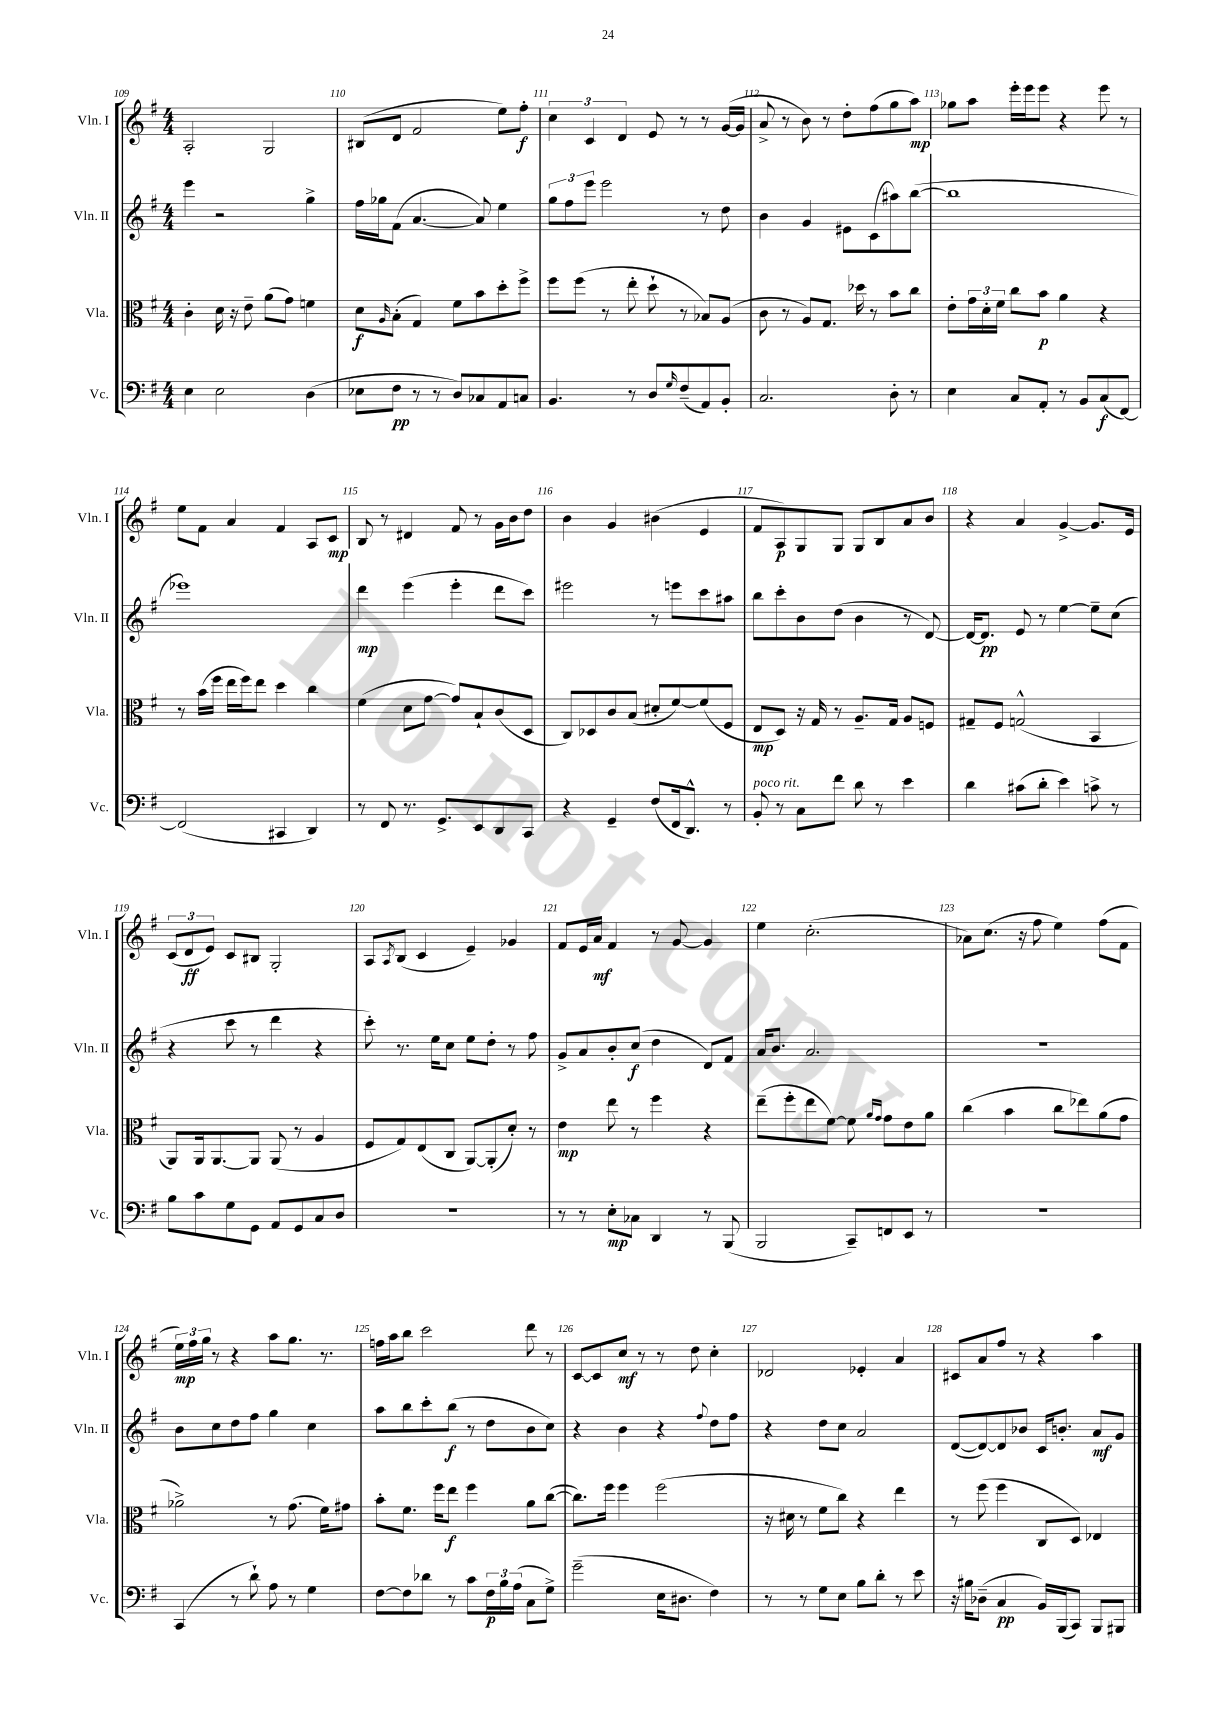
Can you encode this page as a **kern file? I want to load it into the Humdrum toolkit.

**kern	**kern	**kern	**kern
*staff4	*staff3	*staff2	*staff1
*clefF4	*clefC3	*clefG2	*clefG2
*k[f#]	*k[f#]	*k[f#]	*k[f#]
*M4/4	*M4/4	*M4/4	*M4/4
4E	4c'	4eee	2A'
2E	16d	2r	.
.	16r	.	.
.	8e~	.	.
.	(8a	.	2G
.	8g)	.	.
(4D	4f	4gg^	.
=	=	=	=
8E-	8d	16ff#	(8B#
.	.	16gg-	.
.	16qqA	.	.
8F#	(8B'	(8f#	8d
8r	4G)	[4.a	2f#
8r	.	.	.
8D)	8f#	.	.
8C-	8b	8a])	.
8AA	8dd'	4ee	8ee)
8C	8ff#^	.	8ff#'
=	=	=	=
4.BB	8ff#	12gg	6cc
.	.	12ff#	.
.	(8ff#	.	.
.	.	12eee	6c
.	8r	2eee	.
.	.	.	6d
8r	8ee'	.	.
8D	8dd`	.	8e
16qqG	.	.	.
(8F#~	8r	.	8r
8AA)	8B-)	8r	8r
8BB'	(8A	8dd	([16g
.	.	.	16g]
=	=	=	=
2.C	8c	4b	8a^
.	8r	.	8r
.	8A)	4g	8b)
.	8.G	.	8r
.	.	8e#	8dd'
.	16dd-	.	.
.	8r	(8c	(8ff#
8D'	8b	8aa#)	8gg
8r	8cc	([8bb	8aa)
=	=	=	=
4E	8e'	1bb]	8gg-
.	24g	.	8aa
.	24d'	.	.
.	24f#	.	.
8C	8cc	.	16eee'
.	.	.	16eee
8AA'	8b	.	8eee
8r	4a	.	4r
8BB	.	.	.
(8C	4r	.	8eee
[8FF#)	.	.	8r
=	=	=	=
(2FF#]	8r	1eee-)	8ee
.	(16b	.	8f#
.	16ff#	.	.
.	16ee	.	4a
.	16ff#)	.	.
.	8ee	.	.
4CC#	4dd	.	4f#
4DD)	4cc	.	8A
.	.	.	8c
=	=	=	=
8r	(4f#	4ddd	8B
8FF#	.	.	8r
8.r	8d	(4eee	4d#
.	[8g	.	.
8.GG^	.	.	.
.	8g])	4eee'	8f#
8EE	8B`	.	8r
8DD	(8c	8ddd	16g
.	.	.	16b
8CC	8D	8ccc)	8dd
=	=	=	=
4r	8C)	2eee#	4b
.	8D-	.	.
4GG~	8c	.	4g
.	(8B	.	.
(8F#	8d#'	8r	(4b#
16FF#	[8f#)	8eee	.
8.DD^^)	.	.	.
.	(8f#]	8ccc	4e
8r	8F#	8aa#	.
=	=	=	=
8BB'	8E	8bb	8f#
8r	8D)	8ccc'	8A)
8C	16r	8b	8G
.	16G	.	.
8f#	8r	(8dd	8G
8d	8.A~	4b	8G
8r	.	.	8B
.	16G	.	.
4e	8A	8r	8a
.	8F	[8d)	8b
=	=	=	=
4d	8G#~	16d_	4r
.	.	8.d]	.
.	8F#	.	.
(8c#	(2G^^	8e	4a
8d'	.	8r	.
4e)	.	[4ee	[4g^
8c^	4BB	8ee~]	8.g]
8r	.	(8cc	.
.	.	.	16e
=	=	=	=
8B	8AA)	4r	(12c
.	.	.	12d
8c	16AA	.	.
.	.	.	12e)
.	[8.AA	.	.
8G	.	8ccc	8c
8GG	8AA]	8r	8B#
8AA	(8AA	4ddd	2G'
8GG	8r	.	.
8C	4A	4r	.
8D	.	.	.
=	=	=	=
1r	8F#	8ccc')	8A
.	.	.	8qA
.	8G)	8.r	(8B
.	(8E	.	4c
.	.	16ee	.
.	8C	8cc	.
.	[8AA)	8ee	4e~)
.	(8AA']	8dd'	.
.	8d')	8r	4g-
.	8r	8ff#	.
=	=	=	=
8r	4e	8g^	8f#
8r	.	8a	16e
.	.	.	16a
8E'	8ee	8b'	4f#
8C-	8r	(8cc	.
4DD	4ff#	4dd	8r
.	.	.	[8g
8r	4r	8d)	4g]
(8BBB	.	8f#	.
=	=	=	=
2BBB	(8ee~	16a	4ee
.	.	8.b	.
.	8ff#'	.	.
.	8ee	2.a	(2.cc'
.	[8f#)	.	.
8CC~)	8f#]	.	.
.	16qqa	.	.
.	16qqg	.	.
8FF	8g	.	.
8EE	8e	.	.
8r	8a	.	.
=	=	=	=
1r	(4cc	1r	8a-)
.	.	.	(8.cc
.	4b	.	.
.	.	.	16r
.	.	.	8ff#
.	8cc	.	4ee)
.	8ee-)	.	.
.	(8a	.	(8ff#
.	8g	.	8f#
=	=	=	=
(4CC	2a-^)	8b	24ee)
.	.	.	24ff#
.	.	.	24gg
.	.	8cc	8r
8r	.	8dd	4r
8d`)	.	8ff#	.
8A	8r	4gg	8aa
8r	(8.g	.	8.gg
4G	.	4cc	.
.	16f#)	.	8.r
.	8g#	.	.
=	=	=	=
[8F#	8b'	8aa	16ff
.	.	.	16aa
8F#]	8.f#	8bb	8bb
8d-	.	8ccc'	2ccc
.	16ff#	.	.
8r	8ee	(8bb	.
8c	4ff#	8r	.
24F#	.	8dd	.
24B	.	.	.
(24A	.	.	.
8C	8a	8b	8ddd
8G^)	([8cc	8cc)	8r
=	=	=	=
(2g~	8.cc])	4r	[8c
.	.	.	8c]
.	16ff#	.	.
.	4ff#	4b	8cc
.	.	.	8r
16E	(2ff#	4r	8r
8.D#	.	.	.
.	.	.	8dd
.	.	8qqff#	.
4F#)	.	8dd	4cc'
.	.	8ff#	.
=	=	=	=
8r	16r	4r	2d-
.	16d#	.	.
8r	8r	.	.
8G	8f#	8dd	.
8E	8cc)	8cc	.
8B	4r	2a	4e-'
8d'	.	.	.
8r	4ee	.	4a
8e	.	.	.
=	=	=	=
16r	8r	([8d	8c#
16B#	.	.	.
(8D-~	(8ff#	8d_)	8a
4C	4ff#	8d]	8ff#
.	.	8b-	8r
16BB)	8C	16c	4r
(16BBB	.	8.b'	.
8CC)	8D)	.	.
8BBB	4E-	8a	4aa
8BBB#	.	8g	.
==	==	==	==
*-	*-	*-	*-
